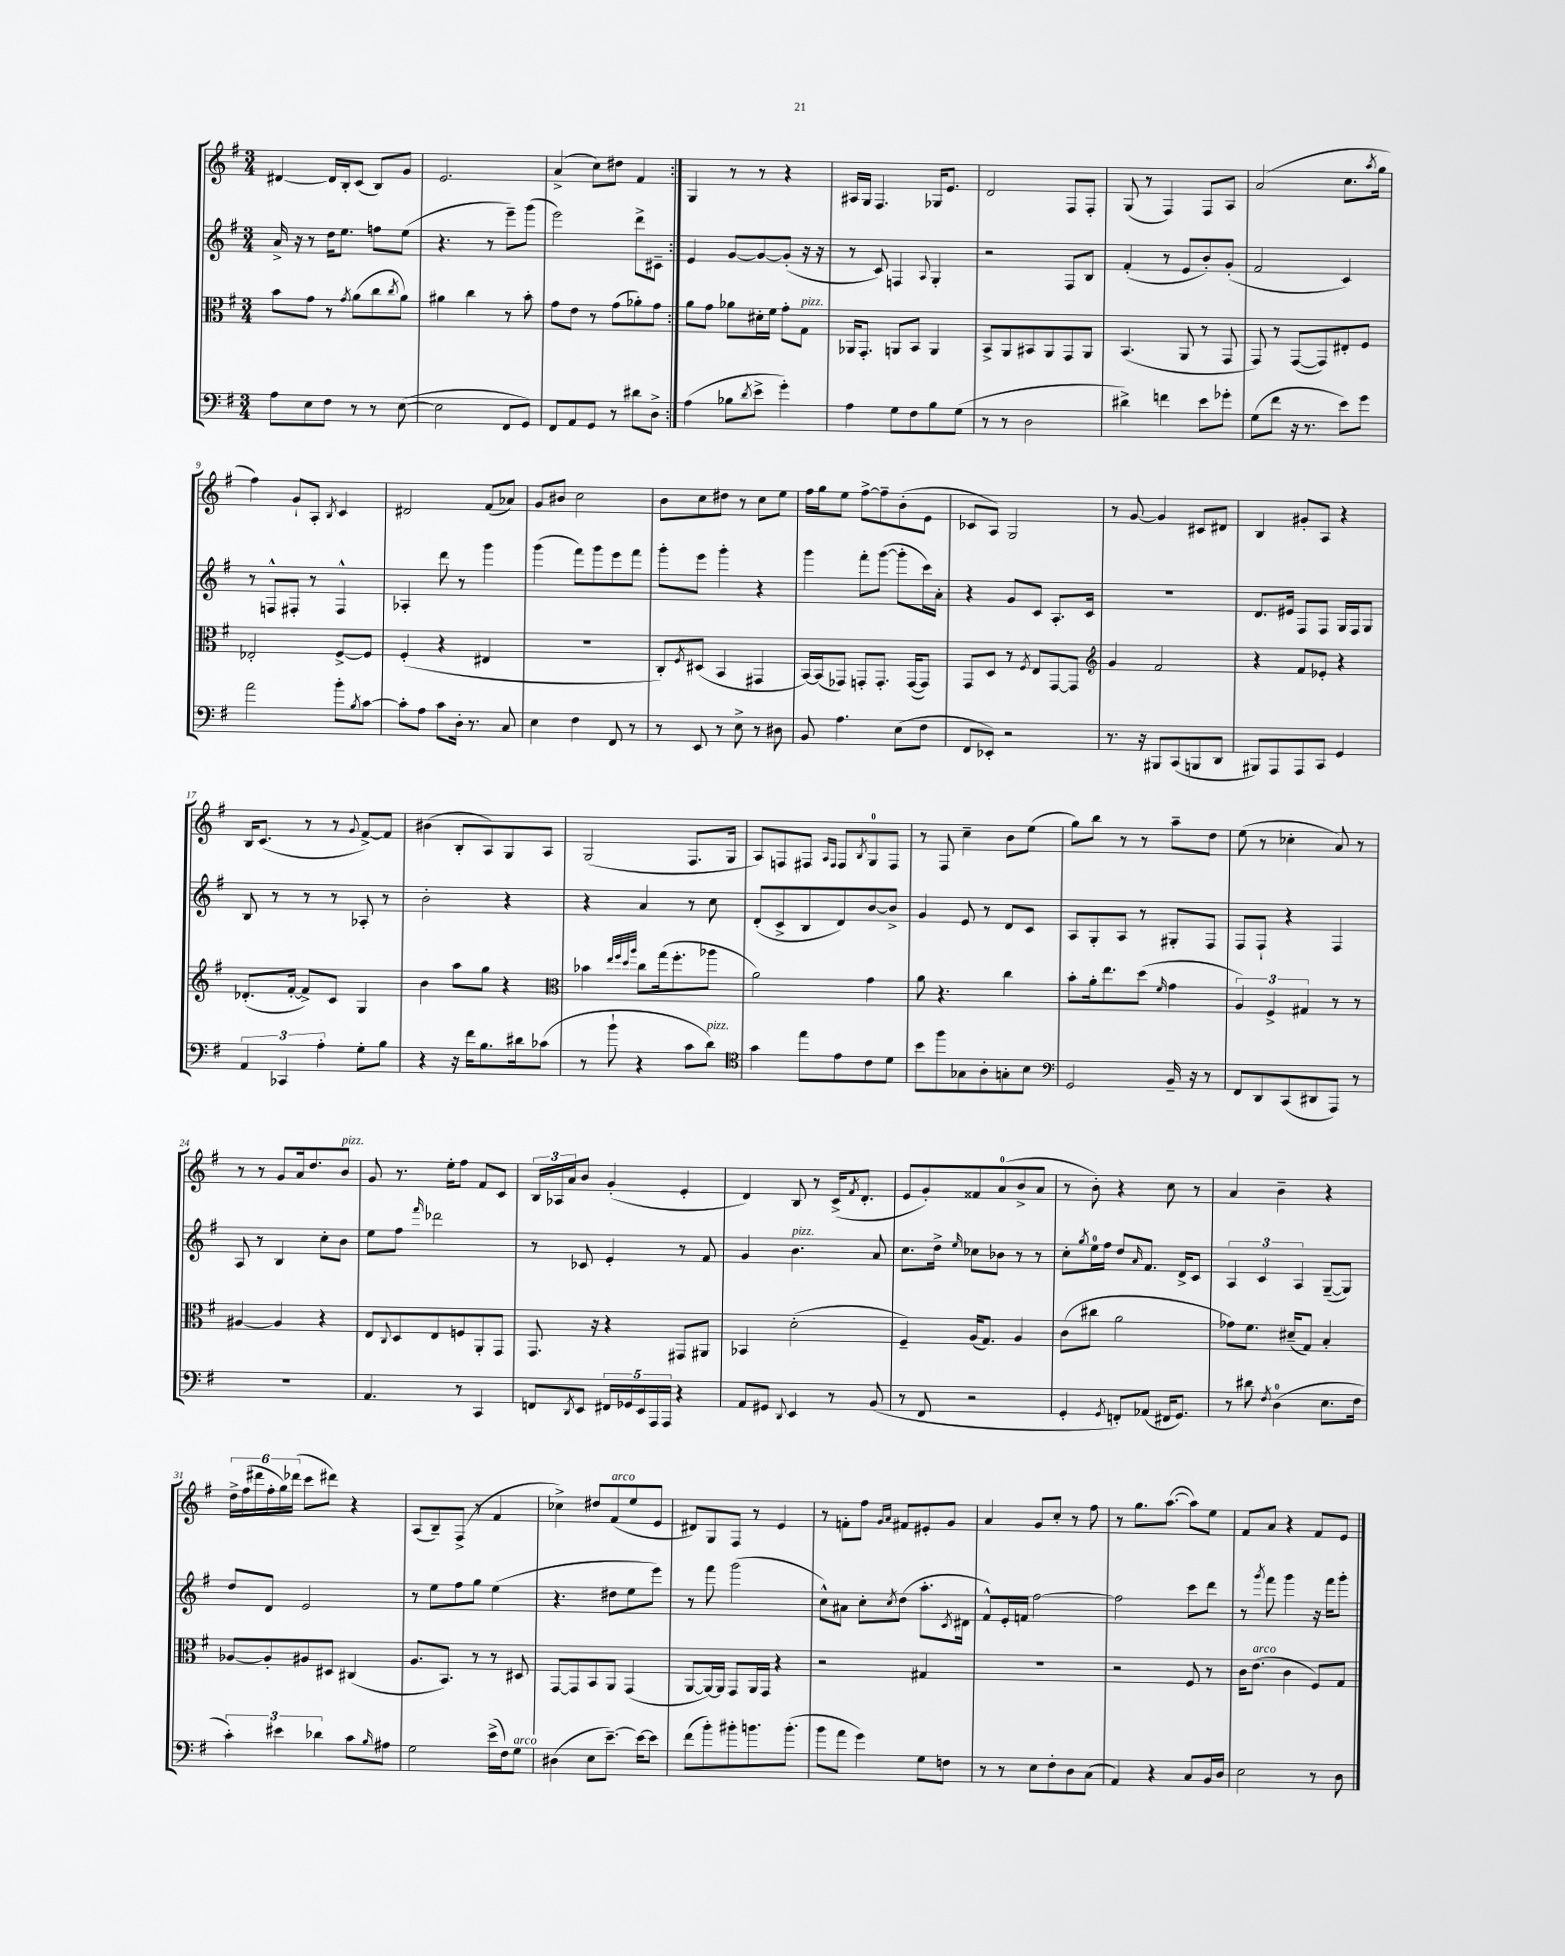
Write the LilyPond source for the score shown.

<<
\new StaffGroup <<
\new Staff = "s0" {
    \clef treble \key g \major \numericTimeSignature \time 3/4
    \repeat volta 2 { dis'4~ dis'16 b16-. c'8( b8) g'8 |
    e'2. |
    a'4->( c''8) dis''8 fis'4 | }
    g4 r8 r8 r4 |
    ais16 g16 fis4. ges16 e'8. |
    d'2 fis8 fis8-. |
    g8( r8 fis4) fis8 a8 |
    a'2( c''8. \acciaccatura { a''8 } g''16 |
    fis''4) g'8-! a8-. \acciaccatura { b8 } c'4 |
    dis'2 fis'8( aes'8) |
    g'8 bis'8 c''2 |
    b'8 c''8 dis''8 r8 c''8 e''8 |
    fis''16 g''16 e''8 fis''8~-> fis''8-- b'8-.( e'8 |
    ces'8 a8) g2 |
    r8 g'8~ g'4 cis'8 dis'8 |
    b4 gis'8-. a8 r4 |
    b16 c'8.( r8 r8 \appoggiatura { g'8 } fis'8~->) fis'8 |
    bis'4( b8-. a8) g8 a8 |
    g2( fis8. g16 |
    a8) f8 fis8 \grace { a16 fis16 } fis8 \acciaccatura { b8 } g8-0 fis8 |
    r8 fis8 c''4-- b'8 e''8( |
    g''8) b''8 r8 r8 a''8-- d''8 |
    e''8( r8 ces''4-. a'8) r8 |
    r8 r8 g'8 a'16 d''8. b'8^\markup { \italic "pizz." } |
    g'8 r8. e''16-. fis''8 fis'8 c'8 |
    \tuplet 3/2 { b16 aes16 a'16 } b'8 g'4-.( e'4-. |
    d'4) b8 r8 c'16->( \acciaccatura { fis'8 } d'8.-. |
    e'8 g'8-.) fisis'8 a'8-0( b'8-> a'8 |
    r8 b'8-.) r4 c''8 r8 |
    a'4 b'4-- r4 |
    \tuplet 6/4 { d''16-> fis''16( dis'''16 fis''16-. g''16) des'''16( } c'''8 dis'''8) r4 |
    a8( b8--) fis8->( r8 fis'4 |
    ces''4->) dis''8 fis'8^\markup { \italic "arco" }( e''8 e'8 |
    dis'8) g8 fis8 r8 e'4 |
    r8 f'8-. fis''8 \grace { g'16 a'16 } fis'8 eis'8-. g'8 |
    a'4 g'8 c''8-. r8 fis''8 |
    r8 g''8. a''8.~( a''8) e''8 |
    fis'8 a'8 r4 fis'8 e'8 \bar "|." |
}
\new Staff = "s1" {
    \clef treble \key g \major \numericTimeSignature \time 3/4
    \repeat volta 2 { a'16-> r16 r8 d''16 e''8. f''8 e''8( |
    r4. r8 e'''8--) g'''8( |
    e'''2) d'''8-> cis'8-- | }
    e'4 g'8~ g'8~ g'8-.( r16 r16 |
    r8 c'8) f4 \appoggiatura { a8 } g4-. |
    r2 fis8 b8 |
    fis'4-.( r8 e'8 b'8-.) g'8-.( |
    fis'2 c'4) |
    r8 f8-^ fis8-. r8 fis4-^ |
    aes4-. d'''8 r8 g'''4 |
    g'''4( fis'''8) g'''8 e'''8 fis'''8 |
    g'''8-. e'''8 g'''4-. r4 |
    g'''4 fis'''8-. g'''8~( g'''8-. c'''16) a'16-. |
    r4 g'8 c'8 a8.-. c'16 |
    R2. |
    d'8. eis'16 fis8 fis8 g16 fis16 g8 |
    b8 r8 r8 r8 aes8-. r8 |
    b'2-. r4 |
    r4 a'4 r8 c''8 |
    d'8-.( c'8-> b8 d'8) b'8~ b'8-> |
    g'4 e'8 r8 d'8 c'8 |
    a8 g8-. a8 r8 gis8-. fis8 |
    fis8 fis8-! r4 fis4 |
    a8 r8 b4 c''8-. b'8 |
    e''8 fis''8 \grace { fis'''16 } des'''2 |
    r8 ces'8 e'4-. r8 fis'8 |
    g'4 b'4.^\markup { \italic "pizz." } a'8 |
    c''8. d''16-> \grace { e''16 } ces''8 bes'8 r8 r8 |
    c''8-. \acciaccatura { g''8 } e''16-0 fis''16 d''8 \grace { a'16 } fis'8. d'16-> c'8 |
    \tuplet 3/2 { a4 c'4 a4 } g8~--( g8) |
    d''8 d'8 e'2 |
    r8 e''8 fis''8 g''8 e''4( |
    r4. dis''8 e''8 e'''8) |
    r8 fis'''8 g'''2( |
    c''8-^) ais'8 c''8-. \acciaccatura { c''8 } d''8( a''8.-. \acciaccatura { c'8 } dis'16 |
    fis'8-^) e'16-. f'16 fis''2~ |
    fis''2 c'''8 d'''8 |
    r8 \acciaccatura { g'''8 } fis'''8 g'''4 r16 fis'''16 g'''8-. \bar "|." |
}
\new Staff = "s2" {
    \clef alto \key g \major \numericTimeSignature \time 3/4
    \repeat volta 2 { b'8 g'8 r8 \acciaccatura { g'8 } a'8( c''8 \acciaccatura { c''8 } a'8) |
    ais'4 c''4 r8 b'8-. |
    g'8 e'8 r8 g'8( aes'8-.) g'8 | }
    a'8 g'8 aes'8 dis'16-. fis'16 g'8-. g8^\markup { \italic "pizz." } |
    aes,16 g,8.-. a,8 b,8 a,4 |
    b,8-> a,8 bis,8 a,8 g,8 a,8 |
    b,4.( a,8 r8 g,8 |
    g,8) r8 g,8~( g,8) eis8-. fis8 |
    ees2-. fis8~-> fis8 |
    fis4-.( r4 eis4 |
    R2. |
    c8-.) \acciaccatura { fis8 } dis8( b,4 gis,4 |
    b,16~) b,16( ges,8) g,8-. g,8.-. g,16~( g,8) |
    g,8 d8 r8 \acciaccatura { fis8 } e8 g,8~ g,8 |
    \clef treble g'4 fis'2 |
    r4 fis'8 ees'8-. r4 |
    des'8.-.( fis'16~-. fis'8->) c'8 g4 |
    b'4 a''8 g''8 r4 |
    \clef alto bes'4 \grace { e''32 fis''32 d''32 a''32 } c''8 g''16( fis''8.-. aes''8 |
    a'2) g'4 |
    a'8 r4. c''4 |
    b'8-. a'16-. e''8. d''8( \grace { fis'16 } g'4 |
    \tuplet 3/2 { a4) fis4-> gis4 } r8 r8 |
    ais4~ ais4 r4 |
    e8 \appoggiatura { c8 } d8 e8 f8 a,8-. g,8 |
    g,8. r16 r4 gis,8 ais,8 |
    bes,4 d'2-.( |
    fis4--) a16( g8.) a4 |
    c'8( cis''8 a'2 |
    ges'8) fis'8. dis'16--( g8) b4-. |
    aes8~ aes8-. ais8 dis8 cis4( |
    a8. b,8.) r8 r8 dis8 |
    g,8~ g,8 b,8 a,8 g,4( |
    a,8~ a,16~) a,16 g,8 a,16 g,16 r4 |
    r2 gis4 |
    R2. |
    r2 fis8 r8 |
    c'16 e'8.^\markup { \italic "arco" }( c'4 fis8) g8 \bar "|." |
}
\new Staff = "s3" {
    \clef bass \key g \major \numericTimeSignature \time 3/4
    \repeat volta 2 { a8 e8 fis8 r8 r8 e8~( |
    e2 fis,8 g,8) |
    fis,8 a,8 g,8 r8 dis'8 d8-> | }
    a4( bes8 \acciaccatura { d'8 } e'8-> g'4-.) |
    a4 g8 fis8 b8 g8( |
    r8 r8 d2 |
    dis'4->) f'4 e'8 ges'8-. |
    g8( fis'8 r16 r8. e'8) g'8 |
    a'2 b'8-. \acciaccatura { b8 } c'8~ |
    c'8-. a8 c'8 d16-. r8. c8 |
    e4 fis4 fis,8 r8 |
    r8 e,8 r8 e8-> r8 dis8 |
    b,8 a4. e8( fis8 |
    fis,8 ees,8-.) r2 |
    r8. r16 bis,,8 c,8( b,,8 d,8 |
    bis,,8) a,,8 a,,8 c,8 g,4 |
    \tuplet 3/2 { a,4 ces,4 a4-. } g8-. b8 |
    r4 r16 fis'16 b8. dis'16 ces'8( |
    r8 b'8-! r4 c'8 d'8^\markup { \italic "pizz." }) |
    \clef tenor g'4 e''8 e'8 c'8 d'8 |
    b'8 fis''8 ges8 a8-. g8-. b8 |
    \clef bass g,2 b,16-- r16 r8 |
    fis,8 d,8 c,8( dis,8 a,,8) r8 |
    R2. |
    a,4. r8 c,4 |
    f,8 \acciaccatura { d,8 } e,8 \tuplet 5/4 { fis,16 ges,16 e,16 a,,16 a,,16 } r4 |
    a,8 gis,8 \appoggiatura { d,8 } e,4 r8 b,8( |
    r8 fis,8 r2 |
    g,4-. \acciaccatura { g,8 } f,8-.) aes,8( fis,16 g,8.) |
    r8 dis'8 \acciaccatura { fis8 } d4-0( e8. fis16 |
    \tuplet 3/2 { c'4-.) eis'4 des'4 } c'8 \grace { b16 } ais8 |
    g2 e'16->( fis16) g8^\markup { \italic "arco" } |
    dis4( e8 e'8.~--) e'16~ e'8 |
    fis'8( b'8-.) bis'8-. b'8. b'8.-.( |
    b'8 a'8 g'4) g8 f8 |
    r8 r8 e8 fis8-. d8 c8( |
    a,4) r4 c8 b,16 d16 |
    e2 r8 d8 \bar "|." |
}
>>
>>
